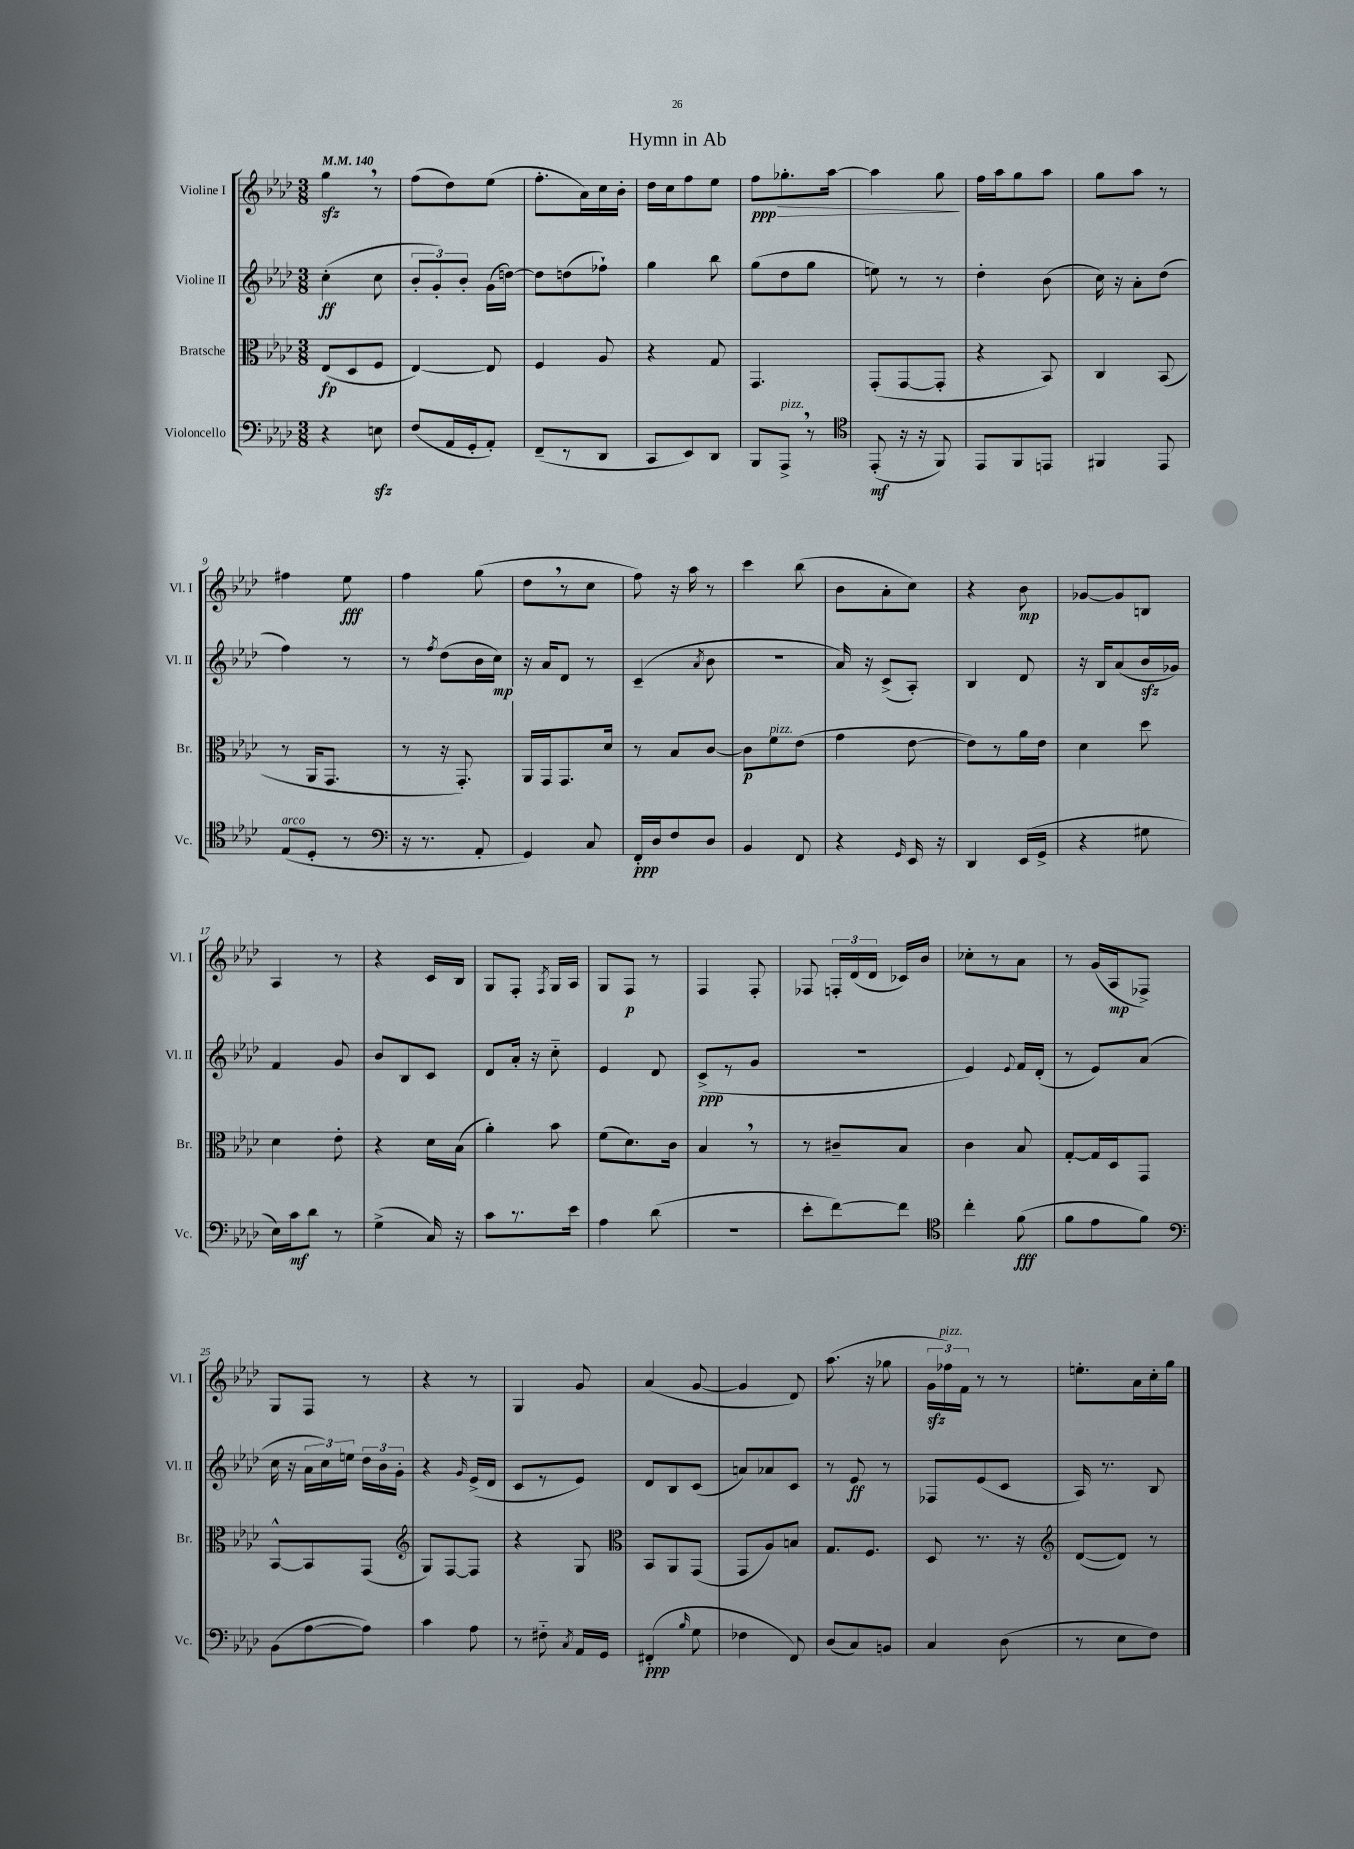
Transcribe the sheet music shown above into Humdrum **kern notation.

**kern	**dynam	**kern	**dynam	**kern	**dynam	**kern	**dynam
*part4	*part4	*part3	*part3	*part2	*part2	*part1	*part1
*staff4	*staff4	*staff3	*staff3	*staff2	*staff2	*staff1	*staff1
*I"Violoncello	*	*I"Bratsche	*	*I"Violine II	*	*I"Violine I	*
*I'Vc.	*	*I'Br.	*	*I'Vl. II	*	*I'Vl. I	*
*clefF4	*	*clefC3	*	*clefG2	*	*clefG2	*
*k[b-e-a-d-]	*	*k[b-e-a-d-]	*	*k[b-e-a-d-]	*	*k[b-e-a-d-]	*
*M3/8	*	*M3/8	*	*M3/8	*	*M3/8	*
*MM140	*	*MM140	*	*MM140	*	*MM140	*
=1	=1	=1	=1	=1	=1	=1	=1
4r	.	(8E-/L	fp	(4cc'\	ff	4ggzz,\	.
.	.	8D-/	.	.	.	.	.
8Enzz\	.	8F/J	.	8cc\	.	8r	.
=2	=2	=2	=2	=2	=2	=2	=2
(8F/L	.	[4E-/)	.	12b-'/L	.	(8ff\L	.
.	.	.	.	12g'/)	.	.	.
16AA-/L	.	.	.	.	.	8dd-\)	.
.	.	.	.	12b-'/J	.	.	.
16GG'/J	.	.	.	.	.	.	.
8AA-'/J)	.	8E-/]	.	(16g\LL	.	(8ee-\J	.
.	.	.	.	[16ddn\JJ)	.	.	.
=3	=3	=3	=3	=3	=3	=3	=3
(8FF~/L	.	4F/	.	8dd\L]	.	8.ff'\L	.
8r	.	.	.	(8ddn\	.	.	.
.	.	.	.	.	.	16a-\L)	.
8DD-/J	.	8A-/	.	8ff-X`\J)	.	16cc\	.
.	.	.	.	.	.	16b-'\JJ	.
=4	=4	=4	=4	=4	=4	=4	=4
8CC/L	.	4r	.	4gg\	.	16dd-\LL	.
.	.	.	.	.	.	16cc\J	.
8EE-/)	.	.	.	.	.	8ff\	.
8DD-/J	.	8G/	.	8bb-\	.	8ee-\J	.
=5	=5	=5	=5	=5	=5	=5	=5
!	!	!	!	!	!	!	!LO:HP:b
8BBB-/L	.	4.GG/	.	(8gg\L	.	8ff\L	> ppp
!LO:TX:a:i:t=pizz.	!	!	!	!	!	!	!
8AAA-^,/J	.	.	.	8dd-\	.	8.gg-X'\	.
8r	.	.	.	8gg\J	.	.	.
.	.	.	.	.	.	[16aa-\Jk	.
=6	=6	=6	=6	=6	=6	=6	=6
*clefC4	*	*	*	*	*	*	*
(8EE-'/	mf	(8GG'/L	.	8een\)	.	4aa-\]	.
16r	.	[8GG/	.	8r	.	.	.
16r	.	.	.	.	.	.	.
8FF/)	.	8GG'/J]	.	8r	.	8gg\	.
.	.	.	.	.	.	.	]
=7	=7	=7	=7	=7	=7	=7	=7
8EE-/L	.	4r	.	4dd-'\	.	16ff\LL	.
.	.	.	.	.	.	16aa-\J	.
8FF/	.	.	.	.	.	8gg\	.
8EEn/J	.	8BB-/)	.	(8b-\	.	8aa-\J	.
=8	=8	=8	=8	=8	=8	=8	=8
4FF#X/	.	4C/	.	16cc\)	.	8gg\L	.
.	.	.	.	16r	.	.	.
.	.	.	.	8a-'\L	.	8aa-\J	.
8EE-/	.	(8BB-/	.	(8dd-\J	.	8r	.
!!LO:LB:g=z
=9	=9	=9	=9	=9	=9	=9	=9
!LO:TX:a:i:t=arco	!	!	!	!	!	!	!
(8E-/L	.	8r	.	4ff\)	.	4ff#X\	.
8D-'/J	.	16AA-/KL	.	.	.	.	.
.	.	8.GG/J	.	.	.	.	.
8r	.	.	.	8r	.	8ee-\	fff
=10	=10	=10	=10	=10	=10	=10	=10
*clefF4	*	*	*	*	*	*	*
16r	.	8r	.	8r	.	4ff\	.
8.r	.	.	.	.	.	.	.
.	.	.	.	8qff/	.	.	.
.	.	16r	.	(8dd-\L	.	.	.
.	.	8.GG'/)	.	.	.	.	.
8AA-'/	.	.	.	16b-\L	.	(8gg\	.
.	.	.	.	16cc\JJ)	mp	.	.
=11	=11	=11	=11	=11	=11	=11	=11
4GG/)	.	16AA-/LL	.	16r	.	8dd-,\L	.
.	.	16GG/J	.	16a-/KL	.	.	.
.	.	8.GG/	.	8d-/J	.	8r	.
8C/	.	.	.	8r	.	8cc\J	.
.	.	16d-/Jk	.	.	.	.	.
=12	=12	=12	=12	=12	=12	=12	=12
16FF'/LL	ppp	8r	.	(4c~/	.	8ff\)	.
16D-/J	.	.	.	.	.	.	.
8F/	.	8B-/L	.	.	.	16r	.
.	.	.	.	.	.	16aa-\	.
.	.	.	.	8qa-/	.	.	.
8D-/J	.	[8c/J	.	8b-\	.	8r	.
=13	=13	=13	=13	=13	=13	=13	=13
4BB-/	.	8c\L]	p	4.r	.	4ccc\	.
!	!	!LO:TX:a:i:t=pizz.	!	!	!	!	!
.	.	8f\	.	.	.	.	.
8FF/	.	(8e-\J	.	.	.	(8bb-\	.
=14	=14	=14	=14	=14	=14	=14	=14
4r	.	4g\	.	16a-/)	.	8b-\L	.
.	.	.	.	16r	.	.	.
.	.	.	.	(8c^/L	.	8a-'\	.
16qqGG/	.	.	.	.	.	.	.
16EE-/	.	[8e-\	.	8A-'/J)	.	8cc\J)	.
16r	.	.	.	.	.	.	.
=15	=15	=15	=15	=15	=15	=15	=15
4DD-/	.	8e-\L])	.	4B-/	.	4r	.
.	.	8r	.	.	.	.	.
(16EE-/LL	.	16a-\L	.	8d-/	.	8b-\	mp
16GG^/JJ	.	16e-\JJ	.	.	.	.	.
=16	=16	=16	=16	=16	=16	=16	=16
4r	.	4d-\	.	16r	.	[8g-X/L	.
.	.	.	.	16B-/KL	.	.	.
.	.	.	.	(8a-/	.	8g-/]	.
8G#X\	.	8dd-\	.	16b-zz/L	.	8Bn/J	.
.	.	.	.	16g-X/JJ)	.	.	.
!!LO:LB:g=z
=17	=17	=17	=17	=17	=17	=17	=17
16E-\LL)	.	4d-\	.	4f/	.	4A-/	.
16c\J	mf	.	.	.	.	.	.
8d-\J	.	.	.	.	.	.	.
8r	.	8e-'\	.	8g/	.	8r	.
=18	=18	=18	=18	=18	=18	=18	=18
(4G^\	.	4r	.	8b-/L	.	4r	.
.	.	.	.	8B-/	.	.	.
16C/)	.	16d-\LL	.	8c/J	.	16c/LL	.
16r	.	(16B-\JJ	.	.	.	16B-/JJ	.
=19	=19	=19	=19	=19	=19	=19	=19
8c\L	.	4a-'\)	.	8d-/L	.	8G/L	.
8.r	.	.	.	16a-'/Jk	.	8F'/J	.
.	.	.	.	16r	.	.	.
.	.	.	.	.	.	8qF/	.
.	.	8b-\	.	8cc\	.	16G/LL	.
16e-\Jk	.	.	.	.	.	16A-/JJ	.
=20	=20	=20	=20	=20	=20	=20	=20
4A-\	.	(8f\L	.	4e-/	.	8G/L	.
.	.	8.d-\)	.	.	.	8F/J	p
(8d-\	.	.	.	8d-/	.	8r	.
.	.	16c\Jk	.	.	.	.	.
=21	=21	=21	=21	=21	=21	=21	=21
4.r	.	4B-,/	.	(8c^/L	ppp	4F/	.
.	.	.	.	8r	.	.	.
.	.	8r	.	8g/J	.	8F'/	.
=22	=22	=22	=22	=22	=22	=22	=22
8e-'\L	.	8r	.	4.r	.	8F-X/	.
[8f\)	.	8c#X~/L	.	.	.	24Fn'/LL	.
.	.	.	.	.	.	(24d-/	.
.	.	.	.	.	.	24d-/JJ	.
8f\J]	.	8B-/J	.	.	.	16c-X/LL)	.
.	.	.	.	.	.	16b-/JJ	.
=23	=23	=23	=23	=23	=23	=23	=23
*clefC4	*	*	*	*	*	*	*
4cc'\	.	4c\	.	4e-/)	.	8cc-X'\L	.
.	.	.	.	.	.	8r	.
.	.	.	.	8qqe-/	.	.	.
(8f\	fff	8B-/	.	16f/LL	.	8a-\J	.
.	.	.	.	(16d-'/JJ	.	.	.
=24	=24	=24	=24	=24	=24	=24	=24
8f\L	.	[8G'/L	.	8r	.	8r	.
8e-\	.	16G/L]	.	8e-/L)	.	(16g/LL	.
.	.	16D-/J	.	.	.	16A-/J	mp
8f\J)	.	8GG/J	.	(8a-/J	.	8F-X^/J)	.
!!LO:LB:g=z
=25	=25	=25	=25	=25	=25	=25	=25
*clefF4	*	*	*	*	*	*	*
(8BB-\L	.	[8BB-^^/L	.	16cc\	.	8G/L	.
.	.	.	.	16r	.	.	.
[8A-\	.	8BB-/]	.	24a-\LL	.	8F/J	.
.	.	.	.	24cc\)	.	.	.
.	.	.	.	24een\JJ	.	.	.
8A-\J])	.	(8GG/J	.	24dd-\LL	.	8r	.
.	.	.	.	24b-\	.	.	.
.	.	.	.	24g'\JJ	.	.	.
=26	=26	=26	=26	=26	=26	=26	=26
*	*	*clefG2	*	*	*	*	*
4c\	.	8G/L)	.	4r	.	4r	.
.	.	[8F/	.	.	.	.	.
.	.	.	.	16qqg/	.	.	.
8A-\	.	8F/J]	.	(16e-^/LL	.	8r	.
.	.	.	.	16d-/JJ	.	.	.
=27	=27	=27	=27	=27	=27	=27	=27
8r	.	4r	.	8c/L	.	4G/	.
8F#X\	.	.	.	8r	.	.	.
8qC/	.	.	.	.	.	.	.
16AA-/LL	.	8G/	.	8e-/J)	.	8g/	.
16GG/JJ	.	.	.	.	.	.	.
=28	=28	=28	=28	=28	=28	=28	=28
*	*	*clefC3	*	*	*	*	*
(4FF#X'/	ppp	8BB-/L	.	8d-/L	.	(4a-/	.
.	.	8AA-/	.	8B-/	.	.	.
16qqB-/	.	.	.	.	.	.	.
8G\	.	(8GG/J	.	(8c/J	.	[8g/	.
=29	=29	=29	=29	=29	=29	=29	=29
4F-X\	.	8GG/L	.	8an/L)	.	4g/]	.
.	.	8A-/)	.	8a-X/	.	.	.
8FF/)	.	8Bn/J	.	8c/J	.	8d-/)	.
=30	=30	=30	=30	=30	=30	=30	=30
(8D-/L	.	8.G/L	.	8r	.	(8.aa-\	.
8C/)	.	.	.	8e-/	ff	.	.
.	.	8.F/J	.	.	.	16r	.
8BBn/J	.	.	.	8r	.	8gg-X\	.
=31	=31	=31	=31	=31	=31	=31	=31
4C/	.	8D-/	.	8F-X/L	.	24gzz\LL	.
!	!	!	!	!	!	!LO:TX:a:i:t=pizz.	!
.	.	.	.	.	.	24ff-X\)	.
.	.	.	.	.	.	24f\JJ	.
.	.	8.r	.	(8e-/	.	8r	.
(8D-\	.	.	.	8c/J	.	8r	.
.	.	16r	.	.	.	.	.
=32	=32	=32	=32	=32	=32	=32	=32
*	*	*clefG2	*	*	*	*	*
8r	.	([8d-/L	.	16A-/)	.	8.een'\L	.
.	.	.	.	8.r	.	.	.
8E-\L	.	8d-/J])	.	.	.	.	.
.	.	.	.	.	.	16a-\L	.
8F\J)	.	8r	.	8B-/	.	16cc'\	.
.	.	.	.	.	.	16gg\JJ	.
==	==	==	==	==	==	==	==
*-	*-	*-	*-	*-	*-	*-	*-
